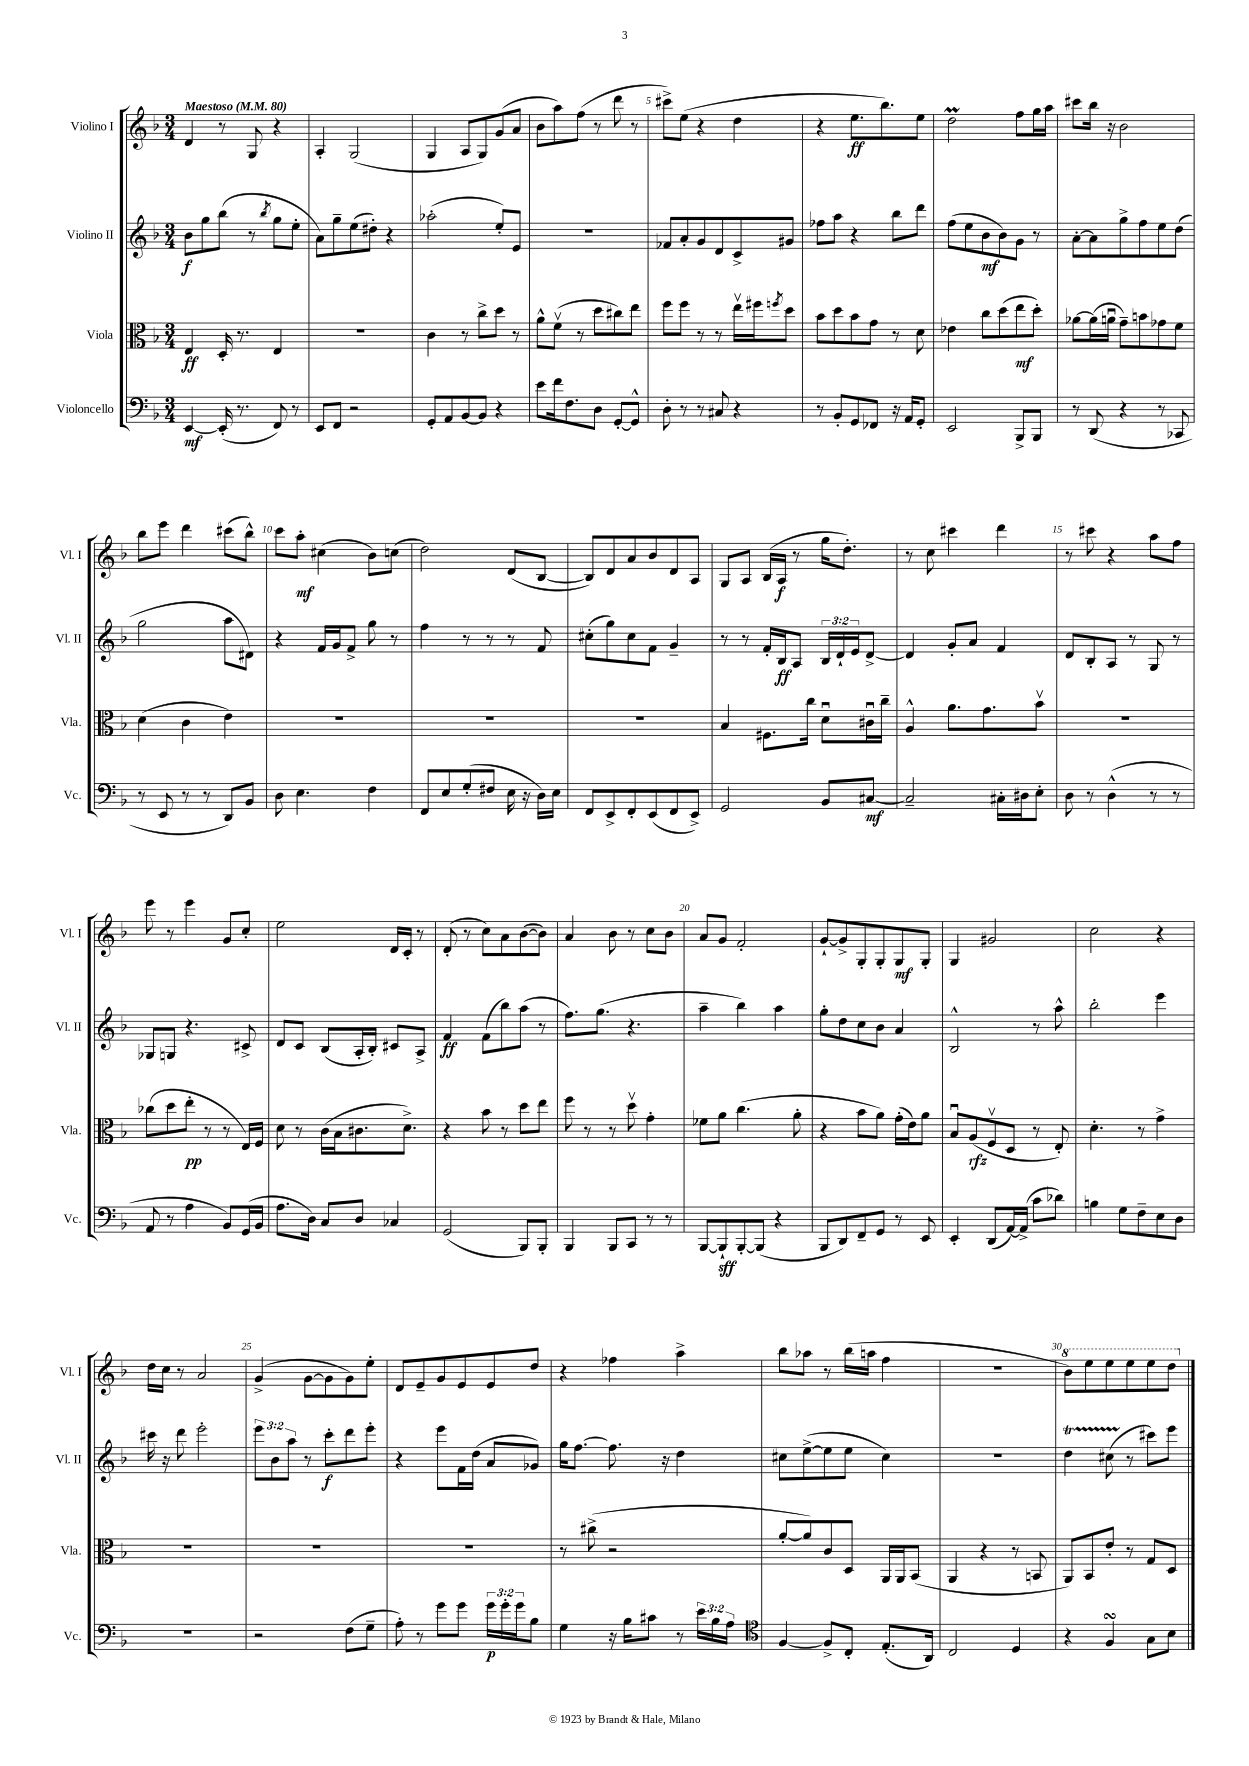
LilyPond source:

<<
\new StaffGroup <<
\new Staff = "s0" \with { instrumentName = "Violino I" shortInstrumentName = "Vl. I" } {
    \clef treble \key f \major \numericTimeSignature \time 3/4 \tempo "Maestoso" 4 = 80
    d'4 r8 g8 r4 |
    a4-. g2( |
    g4 a8 g8) g'8( a'8 |
    bes'8 a''8) f''8( r8 d'''8 r8 |
    cis'''8->) e''8( r4 d''4 |
    r4 e''8.\ff bes''8.) e''8 |
    d''2\prall f''8 g''16 a''16 |
    cis'''8 bes''16 r16 bes'2 |
    bes''8 e'''8 d'''4 cis'''8( bes''8-^) |
    c'''8 a''8-.\mf cis''4( bes'8) c''8( |
    d''2) d'8( bes8~ |
    bes8) d'8 a'8 bes'8 d'8 a8 |
    g8 a8 bes16( a16\f r8 g''16 d''8.-.) |
    r8 c''8 cis'''4 d'''4 |
    r8 cis'''8 r4 a''8 f''8 |
    e'''8 r8 e'''4 g'8 c''8-. |
    e''2 d'16 c'16-. r8 |
    d'8-.( r8 c''8) a'8 bes'8~( bes'8) |
    a'4 bes'8 r8 c''8 bes'8 |
    a'8 g'8 f'2-. |
    g'8~-! g'8-> g8-. g8-. g8\mf g8-. |
    g4 gis'2 |
    c''2 r4 |
    d''16 c''16 r8 a'2 |
    g'4->( g'8~ g'8 g'8) e''8-. |
    d'8 e'8-- g'8 e'8 e'8 d''8 |
    r4 fes''4 a''4-> |
    bes''8 aes''8 r8 bes''16( a''16 f''4 |
    R2. |
    \ottava #1 bes''8) e'''8 e'''8 e'''8 e'''8 d'''8 \ottava #0 \bar "|." |
}
\new Staff = "s1" \with { instrumentName = "Violino II" shortInstrumentName = "Vl. II" } {
    \clef treble \key f \major \numericTimeSignature \time 3/4 \override Staff.TupletNumber.text = #tuplet-number::calc-fraction-text
    bes'8\f g''8 bes''8( r8 \acciaccatura { bes''8 } g''8 e''8-. |
    a'8) g''8-- e''8( dis''8-.) r4 |
    aes''2-.( e''8-.) e'8 |
    R2. |
    fes'8 a'8-. g'8 d'8 c'8-> gis'8 |
    fes''8 a''8 r4 bes''8 d'''8 |
    f''8( e''8 bes'8\mf bes'8) g'8 r8 |
    a'8~-. a'8 g''8-> f''8 e''8 d''8( |
    g''2 a''8 dis'8) |
    r4 f'16 g'16 f'8-> g''8 r8 |
    f''4 r8 r8 r8 f'8 |
    cis''8-.( g''8) cis''8 f'8 g'4-- |
    r8 r8 f'16-. bes16\ff a8 \tuplet 3/2 { bes16 d'16-! e'16 } d'8~-> |
    d'4 g'8-. a'8 f'4 |
    d'8 bes8-. a8 r8 g8 r8 |
    ges8 g8 r4. cis'8-> |
    d'8 c'8 bes8( a16-. bes16-.) cis'8 a8-> |
    f'4\ff f'8( bes''8) a''8( r8 |
    f''8.) g''8.( r4. |
    a''4-- bes''4) a''4 |
    g''8-. d''8 c''8 bes'8 a'4 |
    bes2-^ r8 a''8-^ |
    bes''2-. e'''4 |
    cis'''16 r16 d'''8 e'''2-. |
    \tuplet 3/2 { e'''8 bes'8 a''8 } r8 c'''8-.\f d'''8 e'''8-. |
    r4 e'''8 f'16 d''16( a'8 ges'8) |
    g''16 f''8.~ f''8. r16 d''4 |
    cis''8 e''8~->( e''8 e''8 cis''4) |
    R2. |
    d''4\startTrillSpan cis''8( r8\stopTrillSpan cis'''8) e'''8 \bar "|." |
}
\new Staff = "s2" \with { instrumentName = "Viola" shortInstrumentName = "Vla." } {
    \clef alto \key f \major \numericTimeSignature \time 3/4
    e4\ff d16-. r8. e4 |
    R2. |
    c'4 r8 c''8-> d''8 r8 |
    a'8-^ f'8\upbow( r8 d''8 cis''8) e''8 |
    f''8 f''8 r8 r8 e''16\upbow fis''16 \acciaccatura { f''8 } d''8 |
    bes'8 d''8 bes'8 g'8 r8 d'8 |
    ees'4 c''8 d''8( e''8\mf d''8-.) |
    aes'8~ aes'16( a'16\downbow g'8--) b'8 ges'8 f'8 |
    d'4( c'4 e'4) |
    R2. |
    R2. |
    R2. |
    bes4 fis8. c''16 d'8\downbow cis'16\downbow c''16-- |
    a4-^ a'8. g'8. bes'8\upbow |
    R2. |
    ces''8( d''8 e''8-.\pp r8 r8 e16) f16 |
    d'8 r8 c'16( bes16 cis'8. d'8.->) |
    r4 bes'8 r8 d''8 e''8 |
    f''8 r8 r8 d''8\upbow g'4-. |
    fes'8 a'8 c''4.( a'8-. |
    r4 bes'8 a'8) g'16-.( e'16) a'8 |
    bes8\downbow a8\rfz( f8\upbow d8 r8 e8-.) |
    d'4.-. r8 g'4-> |
    R2. |
    R2. |
    R2. |
    r8 cis''8->( r2 |
    a'8~-. a'8) c'8 d8 a,16 a,16 bes,8( |
    a,4 r4 r8 b,8 |
    a,8) bes,8 e'8-. r8 g8 d8 \bar "|." |
}
\new Staff = "s3" \with { instrumentName = "Violoncello" shortInstrumentName = "Vc." } {
    \clef bass \key f \major \numericTimeSignature \time 3/4 \override Staff.TupletNumber.text = #tuplet-number::calc-fraction-text
    e,4~\mf e,16-.( r8. f,8) r8 |
    e,8 f,8 r2 |
    g,8-. a,8 bes,8~ bes,8 r4 |
    e'8 f'16 f8. d8 g,8~-. g,8-^ |
    d8-. r8 r8 cis8 r4 |
    r8 bes,8-. g,8 fes,8 r16 a,16 g,8-. |
    e,2 bes,,8-> bes,,8 |
    r8 d,8( r4 r8 ces,8 |
    r8 e,8 r8 r8 d,8) bes,8 |
    d8 e4. f4 |
    f,8 e8 g8-.( fis8 e16 r16 d16) e16 |
    f,8 e,8-> f,8-. e,8( f,8 e,8->) |
    g,2 bes,8 cis8~\mf |
    cis2-- cis16-. dis16 e8-. |
    d8 r8 d4-^( r8 r8 |
    a,8 r8 a4 bes,8) g,16( bes,16 |
    a8. d16) c8 d8 ces4 |
    g,2( bes,,8) bes,,8-. |
    bes,,4 bes,,8 c,8 r8 r8 |
    bes,,8~ bes,,8-!\sff bes,,8~-. bes,,8( r4 |
    bes,,8 d,8) f,8-- g,8 r8 e,8 |
    e,4-. d,8( a,16~) a,16->( c'8 des'8) |
    b4 g8 f8-- e8 d8 |
    R2. |
    r2 f8( g8-- |
    a8-.) r8 g'8 g'8 \tuplet 3/2 { g'16\p g'16-. g'16 } bes8 |
    g4 r16 bes16 cis'8 r8 \tuplet 3/2 { e'16 bes16 a16 } |
    \clef tenor f4~ f8-> c8-. e8.-.( a,16) |
    c2 d4 |
    r4 f4\turn g8 bes8 \bar "|." |
}
>>
>>
\layout { \context { \Score \override BarNumber.break-visibility = ##(#f #t #t) barNumberVisibility = #(every-nth-bar-number-visible 5) } }
